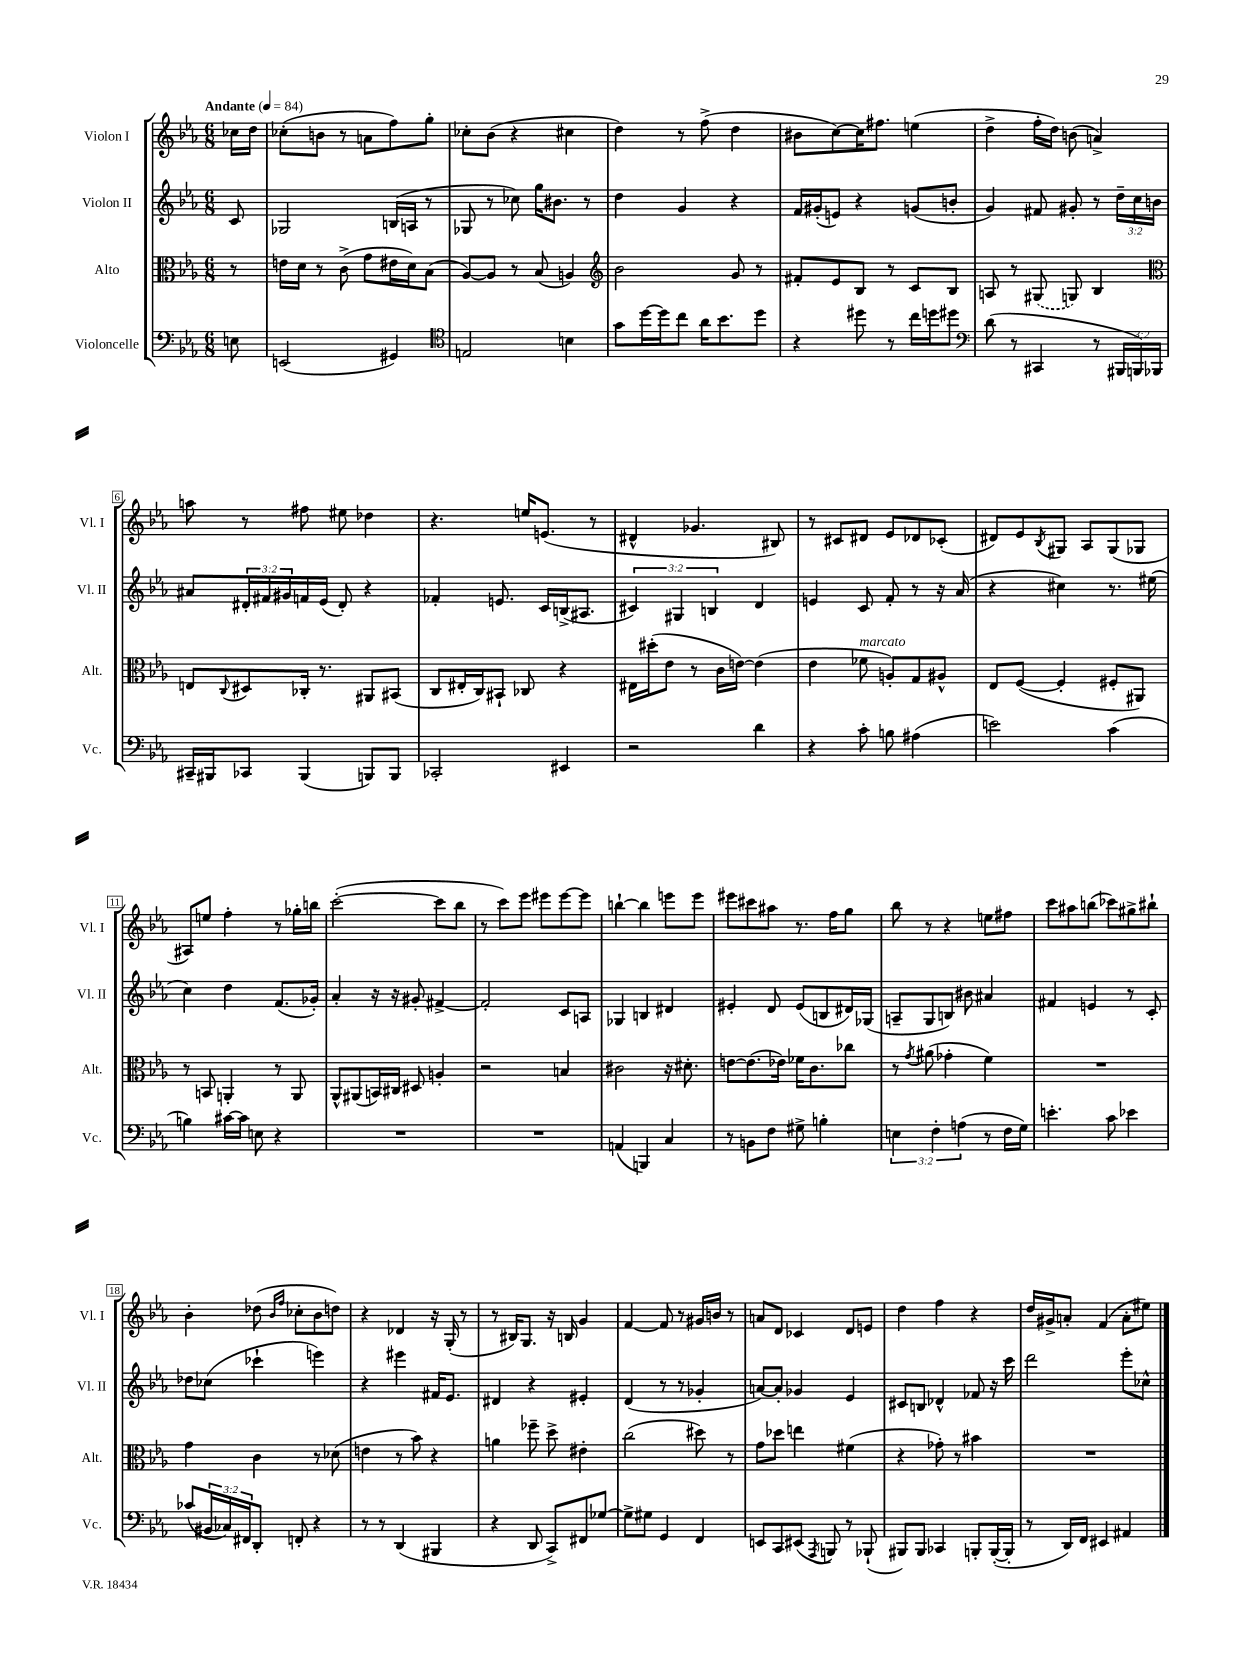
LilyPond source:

<<
\new StaffGroup <<
\new Staff = "s0" \with { instrumentName = "Violon I" shortInstrumentName = "Vl. I" } {
    \clef treble \key ees \major \numericTimeSignature \time 6/8 \partial 8 \tempo "Andante" 4 = 84
    ces''16 d''16 |
    ces''8-.( b'8 r8 a'8 f''8) g''8-. |
    ces''8-. bes'8( r4 cis''4 |
    d''4) r8 f''8->( d''4 |
    bis'8 c''8~) c''16 fis''8. e''4( |
    d''4-> f''16-. d''16) b'8( a'4->) |
    a''8 r8 fis''8 eis''8 des''4 |
    r4. e''16 e'8.( r8 |
    dis'4-^ ges'4. bis8) |
    r8 cis'8 dis'8 ees'8 des'8 ces'8-.( |
    dis'8) ees'8 \acciaccatura { bes8 } gis8 aes8 gis8( ges8 |
    ais8) e''8 f''4-. r8 ges''16-. b''16 |
    c'''2~-.( c'''8 bes''8 |
    r8 c'''8) ees'''8 eis'''8 eis'''8~ eis'''8 |
    b''4~-! b''4 e'''8 e'''8 |
    eis'''8 cis'''8 ais''8 r8. f''16 g''8 |
    bes''8 r8 r4 e''8 fis''8 |
    c'''8 ais''8 b''8( ces'''8) gis''8-> bis''8-! |
    bes'4-. des''8( \grace { bes'16 f''16 } ces''8-. bes'8 d''8) |
    r4 des'4 r16 g16-.( r8 |
    r8 bis16) g8. r16 b16 g'4 |
    f'4~ f'8 r8 gis'16 b'16 r8 |
    a'8 d'8 ces'4 d'8 e'8 |
    d''4 f''4 r4 |
    d''16 gis'16-> a'8-. f'4( a'8-. eis''8) \bar "|." |
}
\new Staff = "s1" \with { instrumentName = "Violon II" shortInstrumentName = "Vl. II" } {
    \clef treble \key ees \major \numericTimeSignature \time 6/8 \override Staff.TupletNumber.text = #tuplet-number::calc-fraction-text \partial 8
    c'8 |
    ges2 b16( a16 r8 |
    ges8 r8 ces''8) g''16 bis'8. r8 |
    d''4 g'4 r4 |
    f'16 gis'16-.( e'8) r4 g'8( b'8-. |
    g'4) fis'8 gis'8-. r8 \tuplet 3/2 { d''16-- c''16 b'16 } |
    ais'8 \tuplet 3/2 { dis'16-. fis'16 gis'16 } f'16 ees'16( dis'8-.) r4 |
    fes'4-. e'8. c'16 b16->( ais8. |
    \tuplet 3/2 { cis'4) gis4 b4 } d'4 |
    e'4 c'8 f'8-. r8 r16 aes'16( |
    r4 cis''4) r8. eis''16( |
    c''4) d''4 f'8.( ges'16-.) |
    aes'4-. r16 r16 gis'8-. fis'4~-> |
    fis'2-. c'8 a8 |
    ges4 b4 dis'4 |
    eis'4-. d'8 eis'8( b8 dis'16) ges16( |
    a8-- g8 b8) bis'8 ais'4 |
    fis'4 e'4 r8 c'8-. |
    des''8 ces''8( ces'''4-! e'''4) |
    r4 eis'''4 fis'16 ees'8. |
    dis'4 r4 eis'4-. |
    d'4( r8 r8 ges'4-. |
    a'8~) a'8-. ges'4 ees'4 |
    cis'8 b8 des'4-^ fes'8 r16 c'''16 |
    d'''2 ees'''8-. ces''8-^ \bar "|." |
}
\new Staff = "s2" \with { instrumentName = "Alto" shortInstrumentName = "Alt." } {
    \clef alto \key ees \major \numericTimeSignature \time 6/8 \partial 8
    r8 |
    e'16 d'16 r8 c'8->( g'8 eis'16 d'16) bes8( |
    aes8~) aes8 r8 bes8( a4) |
    \clef treble bes'2 g'8 r8 |
    fis'8-. ees'8 bes8 r8 c'8 bes8 |
    a8 r8 \once \slurDashed gis8( g8) bes4 |
    \clef alto e8 \appoggiatura { c8 } dis8 ces16-. r8. ais,8 bis,8( |
    c8 eis16-. c16) bis,8-! ces8 r4 |
    eis16 dis''16-.( ees'8 r8 c'16 e'16~) e'4( |
    ees'4 fes'8^\markup { \italic "marcato" } a8-.) g8 ais8-^ |
    ees8 f8~( f4-. fis8-. ais,8) |
    r8 b,8 a,4-. r8 a,8 |
    aes,8-^ ais,8( b,16) cis16 dis8 a4-. |
    r2 b4 |
    cis'2 r16 dis'8.-. |
    e'8~ e'8.( ees'16) fes'16 c'8. ces''8 |
    r8 \acciaccatura { g'8 } ais'8( ges'4-. f'4) |
    R2. |
    g'4 c'4 r8 des'8( |
    e'4 r8 bes'8) r4 |
    a'4 fes''8-- d''8-> eis'4-. |
    c''2( dis''8) r8 |
    g'8 des''8 e''4 fis'4( |
    r4 ges'8-.) r8 bis'4 |
    R2. \bar "|." |
}
\new Staff = "s3" \with { instrumentName = "Violoncelle" shortInstrumentName = "Vc." } {
    \clef bass \key ees \major \numericTimeSignature \time 6/8 \override Staff.TupletNumber.text = #tuplet-number::calc-fraction-text \partial 8
    e8 |
    e,2( gis,4) |
    \clef tenor e2 b4 |
    g'8 d''16~ d''16 c''8 aes'16 bes'8. d''8 |
    r4 dis''8 r8 c''16 d''16 dis''8 |
    \clef bass d'8( r8 cis,4 r8 \tuplet 3/2 { bis,,16 b,,16) bes,,16 } |
    cis,16-- bis,,16 ces,8 bis,,4( b,,8) b,,8 |
    ces,2-. eis,4 |
    r2 d'4 |
    r4 c'8-. b8 ais4( |
    e'2) c'4( |
    b4) cis'16~ cis'16 e8 r4 |
    R2. |
    R2. |
    a,4( b,,4) c4 |
    r8 b,8 f8 gis8-> b4-. |
    \tuplet 3/2 { e4 f4-. a4( } r8 f16 g16) |
    e'4.-. c'8 ees'4 |
    ces'8( \tuplet 3/2 { bis,16 ces16) fis,16 } d,8-. f,8-. r4 |
    r8 r8 d,4( bis,,4 |
    r4 d,8 c,8->) fis,8 ges8~ |
    ges8-> gis8 g,4 f,4 |
    e,8 c,8 eis,8( \acciaccatura { aes,,8 } b,,8) r8 bes,,8-!( |
    bis,,8) bis,,8 ces,4 b,,8-. b,,16~-.( b,,16-. |
    r8 d,16) f,16 eis,4 ais,4 \bar "|." |
}
>>
>>
\layout { \context { \Score \override BarNumber.stencil = #(make-stencil-boxer 0.1 0.3 ly:text-interface::print) } }
